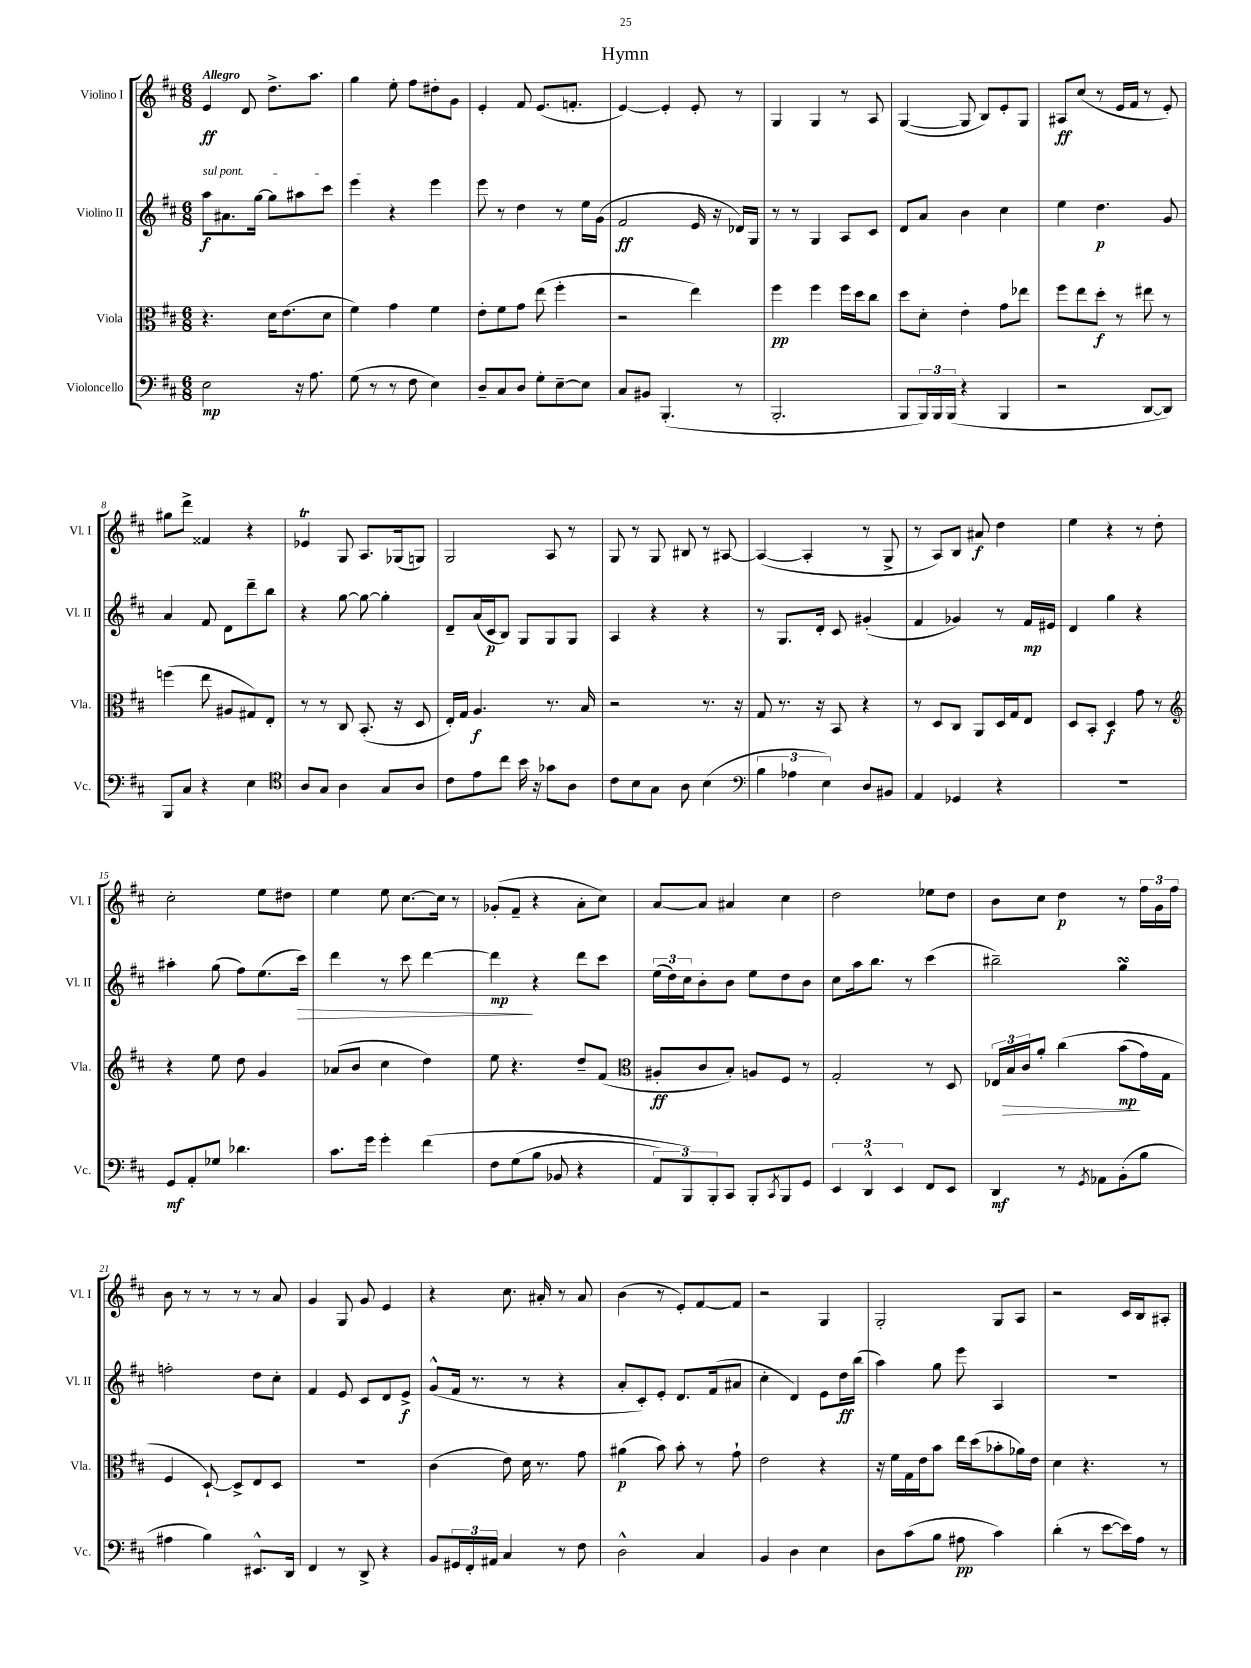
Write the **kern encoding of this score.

**kern	**dynam	**kern	**dynam	**kern	**dynam	**kern	**dynam
*part4	*part4	*part3	*part3	*part2	*part2	*part1	*part1
*staff4	*staff4	*staff3	*staff3	*staff2	*staff2	*staff1	*staff1
*I"Violoncello	*	*I"Viola	*	*I"Violino II	*	*I"Violino I	*
*I'Vc.	*	*I'Vla.	*	*I'Vl. II	*	*I'Vl. I	*
*clefF4	*	*clefC3	*	*clefG2	*	*clefG2	*
*k[f#c#]	*	*k[f#c#]	*	*k[f#c#]	*	*k[f#c#]	*
*M6/8	*	*M6/8	*	*M6/8	*	*M6/8	*
=1	=1	=1	=1	=1	=1	=1	=1
!	!	!	!	!	!	!LO:TX:a:B:t=Allegro	!
!	!	!	!	!LO:TX:a:i:t=sul pont.	!	!	!
2E\	mp	4.r	.	8aa\L	f	4e/	ff
.	.	.	.	8.a#X\	.	.	.
.	.	.	.	.	.	8d/	.
.	.	.	.	[16gg\Jk	.	.	.
.	.	16d\KL	.	8gg\L]	.	8.dd^\L	.
.	.	(8.e\	.	.	.	.	.
16r	.	.	.	8aa#X\	.	.	.
8.A\	.	.	.	.	.	8.aa\J	.
.	.	8d\J	.	8ccc#\J	.	.	.
=2	=2	=2	=2	=2	=2	=2	=2
(8G\	.	4f#\)	.	4eee\	.	4gg\	.
8r	.	.	.	.	.	.	.
8r	.	4g\	.	4r	.	8ee'\	.
8F#\	.	.	.	.	.	8ff#\L	.
4E\)	.	4f#\	.	4eee\	.	8dd#X'\	.
.	.	.	.	.	.	8g\J	.
=3	=3	=3	=3	=3	=3	=3	=3
8D~/L	.	8e'\L	.	8eee\	.	4e'/	.
8C#/	.	8f#\	.	8r	.	.	.
8D/J	.	8g\J	.	4dd\	.	8f#/	.
8G'\L	.	(8ee\	.	.	.	(8.e/L	.
[8E~\	.	4ff#'\	.	8r	.	.	.
.	.	.	.	.	.	8.fn'/J	.
8E\J]	.	.	.	16ee\LL	.	.	.
.	.	.	.	(16g\JJ	.	.	.
=4	=4	=4	=4	=4	=4	=4	=4
8C#/L	.	2r	.	2f#/	ff	[4e/)	.
8BB#X/J	.	.	.	.	.	.	.
(4.BBB'/	.	.	.	.	.	4e'/]	.
.	.	4ee\)	.	16e/	.	8e'/	.
.	.	.	.	16r	.	.	.
8r	.	.	.	16d-X/LL)	.	8r	.
.	.	.	.	16G/JJ	.	.	.
=5	=5	=5	=5	=5	=5	=5	=5
2.BBB'/	.	4ff#\	pp	8r	.	4G/	.
.	.	.	.	8r	.	.	.
.	.	4ff#\	.	4G/	.	4G/	.
.	.	16ff#\LL	.	8A/L	.	8r	.
.	.	16dd\J	.	.	.	.	.
.	.	8cc#\J	.	8c#/J	.	8A/	.
=6	=6	=6	=6	=6	=6	=6	=6
8BBB/L	.	8dd\L	.	8d/L	.	([4G/	.
24BBB/L)	.	8d'\J	.	8a/J	.	.	.
24BBB/	.	.	.	.	.	.	.
(24BBB/JJ	.	.	.	.	.	.	.
4r	.	4e'\	.	4b\	.	8G/]	.
.	.	.	.	.	.	8B/L)	.
4BBB/	.	8g\L	.	4cc#\	.	8e'/	.
.	.	8ee-X\J	.	.	.	8G/J	.
=7	=7	=7	=7	=7	=7	=7	=7
2r	.	8ff#\L	.	4ee\	.	8A#X/L	ff
.	.	8ee\	.	.	.	(8cc#/J	.
.	.	8dd'\J	f	4.dd\	p	8r	.
.	.	8r	.	.	.	16e/LL	.
.	.	.	.	.	.	16f#/JJ	.
[8DD/L	.	8ee#X\	.	.	.	8r	.
8DD/J])	.	8r	.	8g/	.	8e'/)	.
!!LO:LB:g=z
=8	=8	=8	=8	=8	=8	=8	=8
8BBB/L	.	(4ffn\	.	4a/	.	8gg#X\L	.
8C#/J	.	.	.	.	.	8ddd^\J	.
4r	.	8ee\	.	8f#/	.	4f##X/	.
.	.	8A#X/L	.	8d\L	.	.	.
4E\	.	8G#X/)	.	8ddd~\	.	4r	.
.	.	8E'/J	.	8bb\J	.	.	.
=9	=9	=9	=9	=9	=9	=9	=9
*clefC4	*	*	*	*	*	*	*
8A/L	.	8r	.	4r	.	4e-XT/	.
8G/J	.	8r	.	.	.	.	.
4A\	.	8C#/	.	[8gg\	.	8G/	.
.	.	(8.BB'/	.	8gg\_	.	8.A/L	.
8G/L	.	.	.	4gg'\]	.	.	.
.	.	16r	.	.	.	(16G-X/k	.
8A/J	.	8D/	.	.	.	8Gn/J)	.
=10	=10	=10	=10	=10	=10	=10	=10
8c#\L	.	16E'/LL)	.	8d~/L	.	2G/	.
.	.	16G/JJ	.	.	.	.	.
8e\	.	4.A/	f	(16a/L	.	.	.
.	.	.	.	16c#/J	p	.	.
8cc#\J	.	.	.	8B/J)	.	.	.
16b\	.	.	.	8G/L	.	.	.
16r	.	.	.	.	.	.	.
8g-X\L	.	8.r	.	8G/	.	8A/	.
8A\J	.	.	.	8G/J	.	8r	.
.	.	16B/	.	.	.	.	.
=11	=11	=11	=11	=11	=11	=11	=11
8c#\L	.	2r	.	4A/	.	8G/	.
8B\	.	.	.	.	.	8r	.
8G\J	.	.	.	4r	.	8G/	.
8A\	.	.	.	.	.	8B#X/	.
(4B\	.	8.r	.	4r	.	8r	.
.	.	.	.	.	.	[8A#X/	.
.	.	16r	.	.	.	.	.
=12	=12	=12	=12	=12	=12	=12	=12
*clefF4	*	*	*	*	*	*	*
6B\	.	8G/	.	8r	.	(4A#/_	.
.	.	8.r	.	8.G/L	.	.	.
6A-X\	.	.	.	.	.	.	.
.	.	.	.	.	.	4A#'/]	.
.	.	16r	.	16d'/Jk	.	.	.
6E\)	.	.	.	.	.	.	.
.	.	8BB/	.	8c#/	.	.	.
8D/L	.	4r	.	(4g#X'/	.	8r	.
8BB#X/J	.	.	.	.	.	8G^/	.
=13	=13	=13	=13	=13	=13	=13	=13
4AA/	.	8r	.	4f#/	.	8r	.
.	.	8D/L	.	.	.	8A/L)	.
4GG-X/	.	8C#/J	.	4g-X/)	.	8B/J	.
.	.	8AA/L	.	.	.	8a#X/	f
4r	.	16D/L	.	8r	.	4dd\	.
.	.	16G/J	.	.	.	.	.
.	.	8E/J	.	16f#/LL	mp	.	.
.	.	.	.	16e#X/JJ	.	.	.
=14	=14	=14	=14	=14	=14	=14	=14
2.r	.	8D/L	.	4d/	.	4ee\	.
.	.	8BB'/J	.	.	.	.	.
.	.	4D/	f	4gg\	.	4r	.
.	.	8g\	.	4r	.	8r	.
.	.	8r	.	.	.	8dd'\	.
!!LO:LB:g=z
=15	=15	=15	=15	=15	=15	=15	=15
*	*	*clefG2	*	*	*	*	*
8GG/L	mf	4r	.	4aa#X'\	.	2cc#'\	.
8AA'/	.	.	.	.	.	.	.
8G-X/J	.	8ee\	.	(8gg\	.	.	.
4.d-X\	.	8dd\	.	8ff#\L)	.	.	.
.	.	4g/	.	(8.ee\	.	8ee\L	.
.	.	.	.	.	.	8dd#X\J	.
!	!	!	!	!	!LO:HP:b	!	!
.	.	.	.	16ccc#\Jk)	>	.	.
=16	=16	=16	=16	=16	=16	=16	=16
8.c#\L	.	(8a-X/L	.	4ddd\	.	4ee\	.
.	.	8b/J	.	.	.	.	.
16g\Jk	.	.	.	.	.	.	.
4g'\	.	4cc#\	.	8r	.	8ee\	.
.	.	.	.	8ccc#\	.	[8.cc#\L	.
(4f#\	.	4dd\)	.	[4ddd\	.	.	.
.	.	.	.	.	.	16cc#\Jk]	.
.	.	.	.	.	.	8r	.
=17	=17	=17	=17	=17	=17	=17	=17
8F#\L	.	8ee\	.	4ddd\]	mp	(8g-X'/L	.
(8G\	.	4.r	.	.	.	8f#~/J	.
8B\J	.	.	.	4r	]	4r	.
8BB-X/	.	.	.	.	.	.	.
4r	.	8dd~/L	.	8ddd\L	.	8a'\L	.
.	.	(8f#/J	.	8ccc#\J	.	8cc#\J)	.
=18	=18	=18	=18	=18	=18	=18	=18
*	*	*clefC3	*	*	*	*	*
12AA/L)	.	8A#X'/L	ff	(24ee\LL	.	[8a/L	.
.	.	.	.	24dd\)	.	.	.
12BBB/)	.	.	.	24cc#\J	.	.	.
.	.	8c#/	.	8b'\	.	8a/J]	.
12BBB'/	.	.	.	.	.	.	.
8CC#/J	.	8B'/J)	.	8b\J	.	4a#X/	.
8BBB'/L	.	8An/L	.	8ee\L	.	.	.
8qCC#/	.	.	.	.	.	.	.
8BBB/	.	8F#/J	.	8dd\	.	4cc#\	.
8GG/J	.	8r	.	8b\J	.	.	.
=19	=19	=19	=19	=19	=19	=19	=19
6EE/	.	2G'/	.	8cc#\L	.	2dd\	.
.	.	.	.	16aa\k	.	.	.
6DD^^/	.	.	.	.	.	.	.
.	.	.	.	8.bb\J	.	.	.
6EE/	.	.	.	.	.	.	.
.	.	.	.	8r	.	.	.
8FF#/L	.	8r	.	(4ccc#\	.	8ee-X\L	.
8EE/J	.	8D/	.	.	.	8dd\J	.
=20	=20	=20	=20	=20	=20	=20	=20
4DD/	mf	24E-X/LL	.	2bb#X~\)	.	8b\L	.
!	!	!	!LO:HP:b	!	!	!	!
.	.	24B/	>	.	.	.	.
.	.	24c#/J	.	.	.	.	.
.	.	8a'/J	.	.	.	8cc#\J	.
8r	.	(4cc#\	.	.	.	4dd\	p
8qGG/	.	.	.	.	.	.	.
8AA-X\L	.	.	.	.	.	.	.
(8BB'\	.	(8b\L	mp	4ggsSSs\	.	8r	.
8B\J	.	16g\L)	]	.	.	24ff#\LL	.
.	.	.	.	.	.	24g\	.
.	.	16G\JJ	.	.	.	.	.
.	.	.	.	.	.	24ff#\JJ	.
!!LO:LB:g=z
=21	=21	=21	=21	=21	=21	=21	=21
4A#X\	.	4F#/	.	2ffn'\	.	8b\	.
.	.	.	.	.	.	8r	.
4B\)	.	[8D`/)	.	.	.	8r	.
.	.	8D^/L]	.	.	.	8r	.
8.EE#X^^/L	.	8E/	.	8dd\L	.	8r	.
.	.	8D/J	.	8cc#'\J	.	8a/	.
16DD/Jk	.	.	.	.	.	.	.
=22	=22	=22	=22	=22	=22	=22	=22
4FF#/	.	2.r	.	4f#/	.	4g/	.
8r	.	.	.	8e/	.	8G/	.
8DD^/	.	.	.	8c#/L	.	8g/	.
4r	.	.	.	8d/	.	4e/	.
.	.	.	.	8e^/J	f	.	.
=23	=23	=23	=23	=23	=23	=23	=23
8BB/L	.	(4c#\	.	(8g^^/L	.	4r	.
24GG#X/L	.	.	.	16f#/Jk	.	.	.
24FF#'/	.	.	.	.	.	.	.
.	.	.	.	8.r	.	.	.
24AA#X/JJ	.	.	.	.	.	.	.
4C#/	.	8e\)	.	.	.	8.cc#\	.
.	.	16d\	.	8r	.	.	.
.	.	8.r	.	.	.	16a#X'/	.
8r	.	.	.	4r	.	8r	.
8F#\	.	8g\	.	.	.	8a#/	.
=24	=24	=24	=24	=24	=24	=24	=24
2D^^\	.	(4a#X\	p	8a'/L	.	(4b\	.
.	.	.	.	8c#'/)	.	.	.
.	.	8b\)	.	8e'/J	.	8r	.
.	.	8b'\	.	8.d/L	.	8e'/L)	.
4C#/	.	8r	.	.	.	[8f#/	.
.	.	.	.	(16f#/k	.	.	.
.	.	8g`\	.	8a#X/J	.	8f#/J]	.
=25	=25	=25	=25	=25	=25	=25	=25
4BB/	.	2e\	.	4cc#'\	.	2r	.
4D\	.	.	.	4d/)	.	.	.
4E\	.	4r	.	8e\L	.	4G/	.
.	.	.	.	16dd\L	ff	.	.
.	.	.	.	(16bb\JJ	.	.	.
=26	=26	=26	=26	=26	=26	=26	=26
8D\L	.	16r	.	4aa\)	.	2G'/	.
.	.	16f#\LL	.	.	.	.	.
(8c#\	.	16G\	.	.	.	.	.
.	.	16e\J	.	.	.	.	.
8B\J	.	8b\J	.	8gg\	.	.	.
8A#X\	pp	16ee\LL	.	8eee\	.	.	.
.	.	(16dd\J	.	.	.	.	.
4c#\)	.	8b-X'\	.	4A/	.	8G/L	.
.	.	16a-X\L)	.	.	.	8A/J	.
.	.	16e\JJ	.	.	.	.	.
=27	=27	=27	=27	=27	=27	=27	=27
(4d'\	.	4d\	.	2.r	.	2r	.
8r	.	4.r	.	.	.	.	.
[8e\L	.	.	.	.	.	.	.
16e\L])	.	.	.	.	.	16c#/LL	.
16A\JJ	.	.	.	.	.	16B/J	.
8r	.	8r	.	.	.	8A#X'/J	.
==	==	==	==	==	==	==	==
*-	*-	*-	*-	*-	*-	*-	*-
